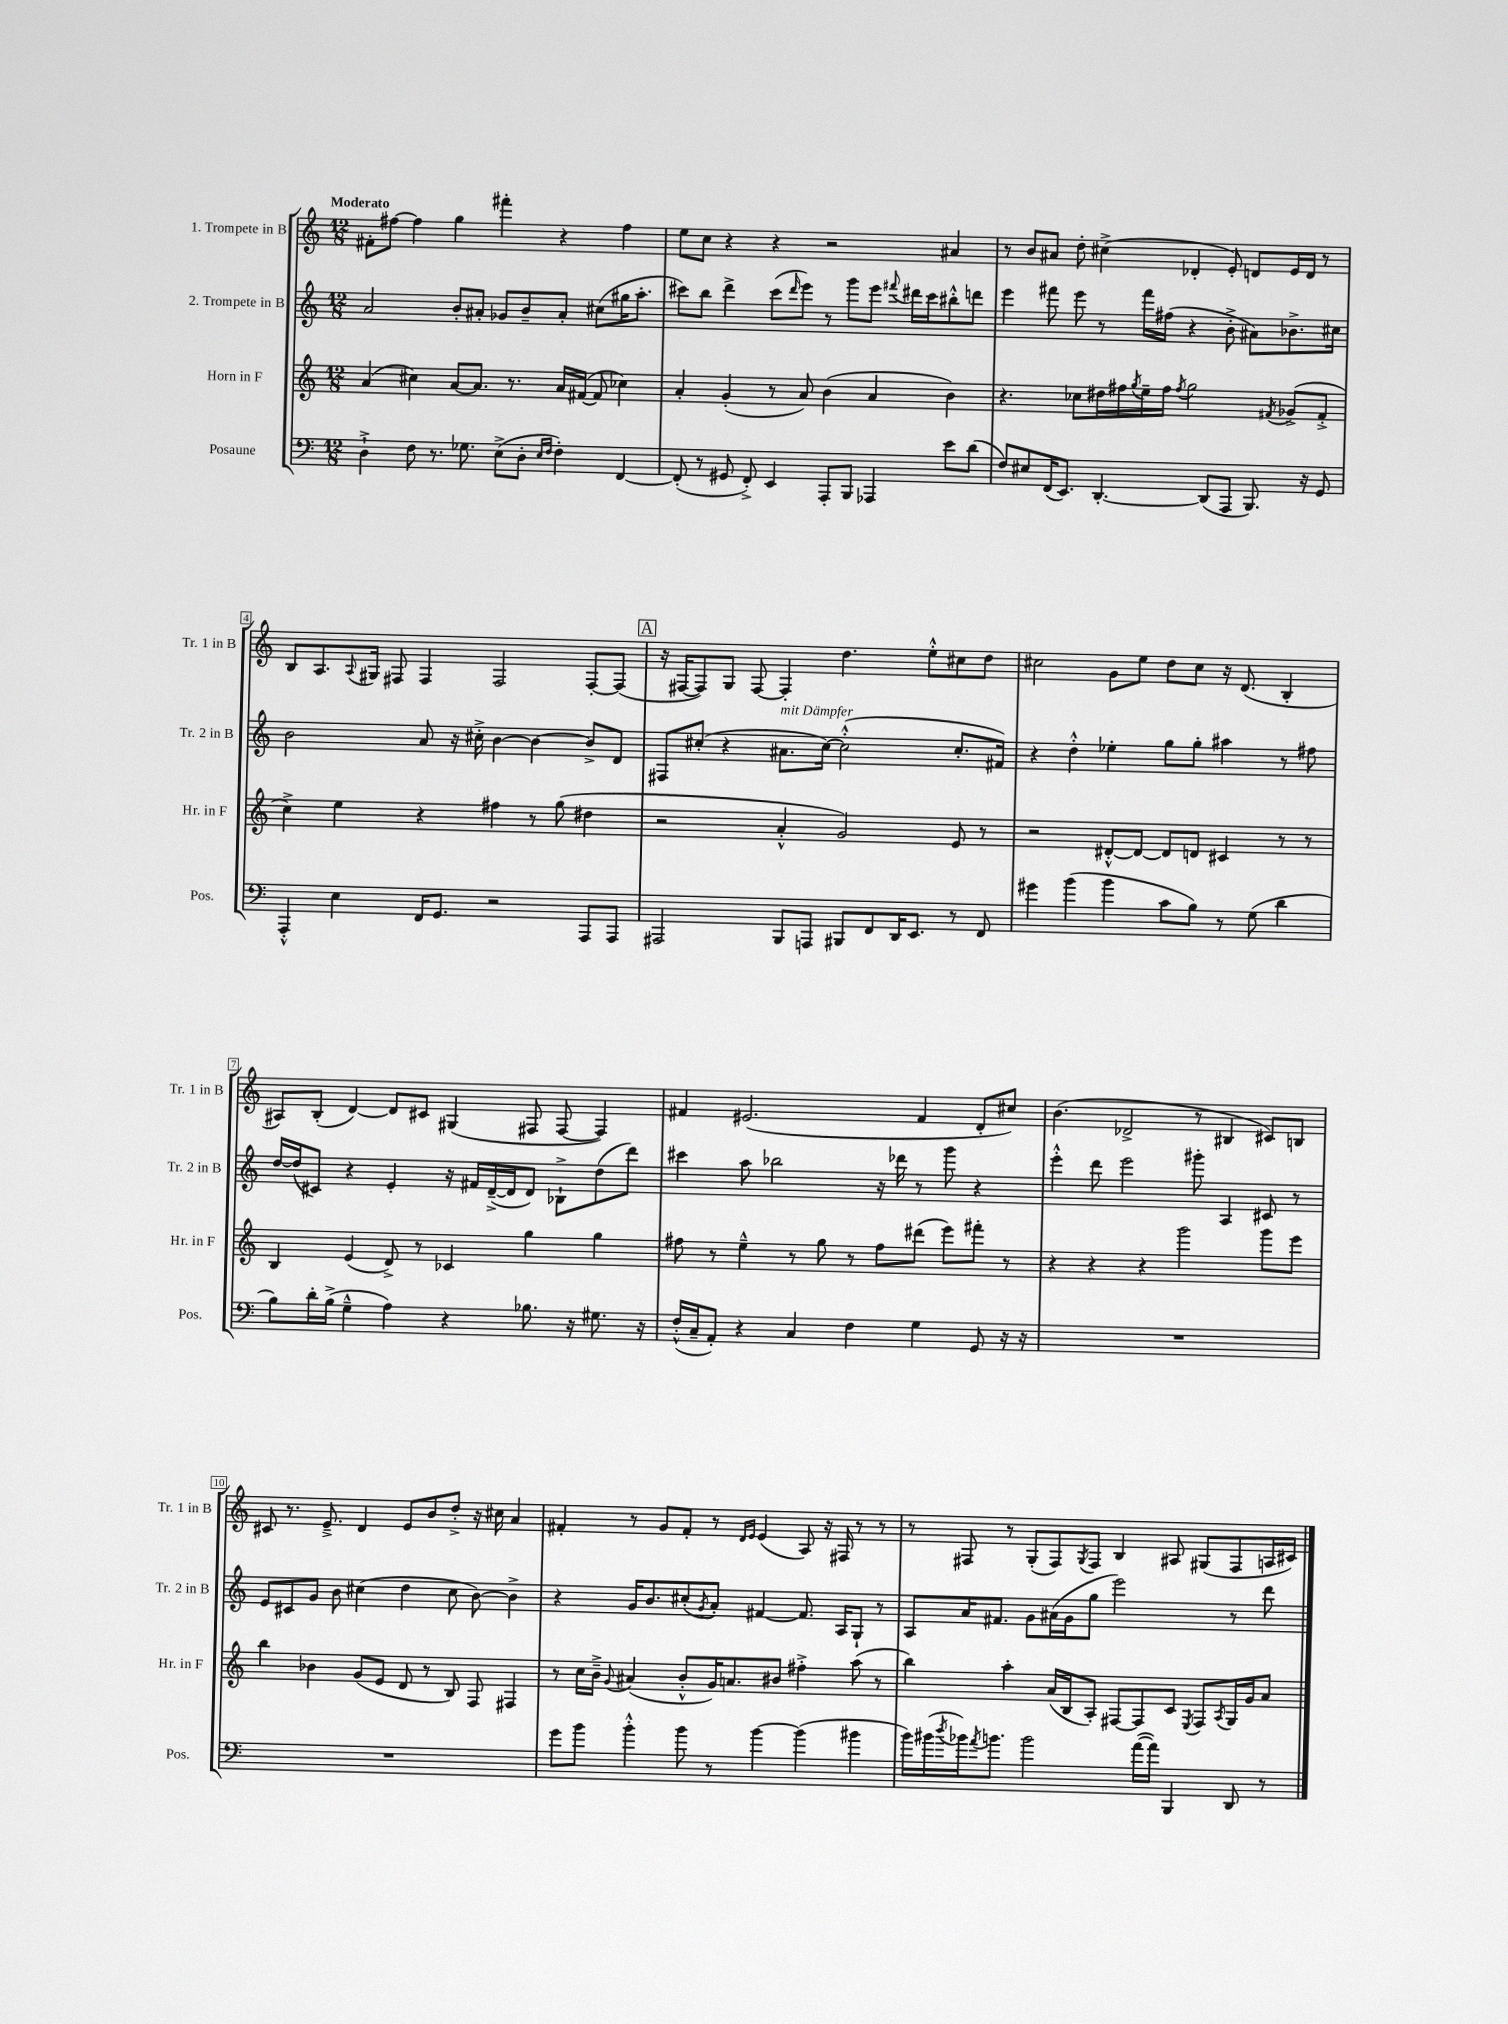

**kern	**kern	**kern	**kern
*staff4	*staff3	*staff2	*staff1
*clefF4	*clefG2	*clefG2	*clefG2
*k[]	*k[]	*k[]	*k[]
*M12/8	*M12/8	*M12/8	*M12/8
4D`^\	(4a/	2a/	8f#'\L
.	.	.	[8ff#\J
8F\	4cc#\)	.	4ff#\]
8.r	.	.	.
.	[8a/L	8b'/L	4gg\
8.G-\	.	.	.
.	8.a/]J	8a#'/J	.
(8E^\L	.	8g-/L	4fff#'\
.	8.r	.	.
8D'\J	.	8b~/	.
16qqE/LL	.	.	.
16qqF/JJ	.	.	.
4F'\)	16a/LL	8a#'/J	4r
.	([16f#/JJ	.	.
.	8f#/]	(8cc#\L	.
[4FF/	4cc-\)	16gg#\K	4ff#\
.	.	8.aa'\J	.
=	=	=	=
(8FF'/]	4a'/	8ccc#\L)	8ee\L
8r	.	8bb\J	8cc\J
8GG#/	(4g'/	4ddd^\	4r
8FF'^/)	.	.	.
4EE/	8r	(8ccc#\L	4r
.	.	16qqddd/	.
.	8a/)	8eee\J)	.
8AAA'/L	(4b\	8r	2r
8BBB/J	.	8ggg\L	.
4AAA-/	4a/	8eee\J	.
.	.	8qqfff#/	.
.	.	16ddd#\LL	.
.	.	16ccc#\J	.
8e\L	4b\)	8bb#'^^\	4a#/
(8d\J	.	8ddd\J	.
=	=	=	=
8F/L)	4.r	4eee\	8r
8E#/	.	.	8b/L
(16FF/K	.	8fff#\	8a#/J
8.EE/J)	.	.	.
.	8cc-\L	8eee\	8dd'\
[4.DD'/	16dd#\L	8r	(4cc#^\
.	16ff#\	.	.
.	8qgg/	.	.
.	16ee~\	16fff#\LL	.
.	16ff#\JJ	(16ff#\JJ	.
.	8qff#/	.	.
.	2gg\	4r	4d-'/
(8DD/]L	.	.	.
8AAA/J	.	8b'^\	8e'/)
8.BBB/)	.	8a#\L)	8d/L
.	8qf#/	.	.
.	(8g-^/L	8.b-^\	16e/L
16r	.	.	16d/JJ
8GG/	8f#'^/J	.	8r
.	.	16cc#\Jk	.
=	=	=	=
4AAA'^^/	4cc^\)	2b\	8B/L
.	.	.	8.A/
4E\	4ee\	.	.
.	.	.	8qqA/
.	.	.	16G#/Jk
.	.	.	8F#/
16FF/LK	4r	8a/	4F#/
8.GG/J	.	.	.
.	.	16r	.
.	.	16cc#'^\	.
2r	4ff#\	[4b\	2F#/
.	8r	4b\_	.
.	(8gg\	.	.
8AAA/L	4dd#\	8b^/]L	[8F#'/L
8AAA/J	.	8d/J	(8F#/]J
=	=	=	=
2AAA#/	2r	8F#/L	16r
.	.	.	[16F#/LK
.	.	(8cc#'/J	8F#/])
.	.	4r	8G/J
.	.	.	[8F#/
8BBB/L	4a'^^/	8.a#\L	4F#'/]
8AAA/J	.	.	.
.	.	[16cc#\Jk)	.
8BBB#/L	2g/)	(2cc#'^^\]	4.dd\
8FF/	.	.	.
16DD/K	.	.	.
8.EE/J	.	.	.
.	.	.	8ee'^^\L
8r	8e/	8.cc#'/L	8cc#\
8FF/	8r	.	8dd\J
.	.	16f#/Jk)	.
=	=	=	=
4g#\	2r	4r	2cc#\
(4b\	.	4dd'^^\	.
4b\	[8d#'^^/L	4ee-'\	8g\L
.	8d#/_J	.	8ee\J
8c\L	8d#/]L	8gg\L	8dd\L
8B\J)	8d/J	8gg'\J	8cc#\J
8r	4c#/	4aa#\	16r
.	.	.	(8.d/
(8G\	.	.	.
4d\	8r	8r	4B'/
.	8r	8ff#\	.
=	=	=	=
8B\L)	4B/	[16dd/LL	8A#/L)
.	.	(16dd/]J	.
16d'\L	.	8c#/J)	(8B'/J
(16B^\JJ	.	.	.
4G~^^\	(4e/	4r	[4d/)
4A\)	8d^/)	4e'/	8d/]L
.	8r	.	8c#/J
4r	4c-/	16r	(4G#/
.	.	16f#/LL	.
.	.	([16d~^/	.
.	.	16d/]J	.
8.B-\	4gg\	8d/J)	8F#/
.	.	8B-`^\L	[8F#/
16r	.	.	.
8.G#\	4gg\	(8dd\	4F#/])
.	.	8ddd\J)	.
16r	.	.	.
=	=	=	=
(16F'^^/LL	8ff#\	4ccc#\	4f#/
16C~/J	.	.	.
8AA'/J)	8r	.	.
4r	4ee~^^\	8aa\	(2.e#/
.	.	2bb-\	.
4C/	8r	.	.
.	8gg\	.	.
4F\	8r	.	.
.	8ff#\L	16r	.
.	.	16ddd-\	.
4G\	(8ddd#\J	8r	4f#/
.	8eee\L)	8ggg\	.
8GG/	8fff#'\J	4r	8d'/L
16r	8r	.	8cc#/J)
16r	.	.	.
=	=	=	=
1.r	4r	4eee'^^\	(4.b\
.	4r	8ddd\	.
.	.	2eee\	2d-^/
.	4r	.	.
.	2ggg\	.	.
.	.	8ggg#'\	8r
.	.	4A/	4B#/
.	8ggg\L	8c#/	8c#/L)
.	8eee\J	8r	8B/J
=	=	=	=
1.r	4bb\	8e/L	8c#/
.	.	8c#/	8.r
.	4b-\	8g/J	.
.	.	.	8.e~^/
.	.	8b\	.
.	(8g/L	(4cc#\	4d/
.	8e/J	.	.
.	8d/	4dd\	8e/L
.	8r	.	8b/
.	8B/)	8cc#\	8dd'^/J
.	8F/	[8b\)	16r
.	.	.	16cc#\
.	4F#/	4b^\]	4a/
=	=	=	=
8g\L	8r	4r	4f#'/
8b\J	16cc\LL	.	.
.	16b~^\JJ	.	.
.	8qqg/	.	.
4b'^^\	(4a#/	16g/LK	8r
.	.	8.b/	.
.	.	.	8g/L
8b\	8b'^^/L	(8cc#'/	8f#'/J
.	.	8qg/	.
8r	16g/K)	8a'/J)	8r
.	8.a/	.	.
.	.	.	16qqd/LL
.	.	.	16qqe/JJ
[4b\	.	[4f#/	(4e/
.	8b#/J	.	.
(4b\]	4ff#'^\	8.f#/]	8A/)
.	.	.	16r
.	.	16A/LK	16F#/
4b#\	(8aa\	8G`/J	8r
.	8r	8r	8r
=	=	=	=
16b\LL)	4bb\)	8A/L	8r
(16b#\	.	.	.
8qdd/	.	.	.
16b-\J)	.	16a/K	8F#/
8qa/	.	.	.
8.b\J	.	8.f#/J	.
.	4aa'\	.	8r
2b\	.	8g\L	(8G'/L
.	(16a/LL	(16a#\L	8F#/)
.	16B/J	16g\J	.
.	.	.	8qG/
.	8A'/J)	8gg\J	8F#/J
.	[8F#/L	2eee\)	4B/
([16a\LL	8F#/]	.	.
16a\]JJ)	.	.	.
4BBB/	8c/J	.	8A#/
.	8qE/	.	.
.	8F#/L	.	(8G#/L
.	8qA/	.	.
8DD/	16G/L	8r	8F#/
.	16g/J	.	.
8r	8a/J	8ddd\	16A/L
.	.	.	16c#/JJ)
==	==	==	==
*-	*-	*-	*-
